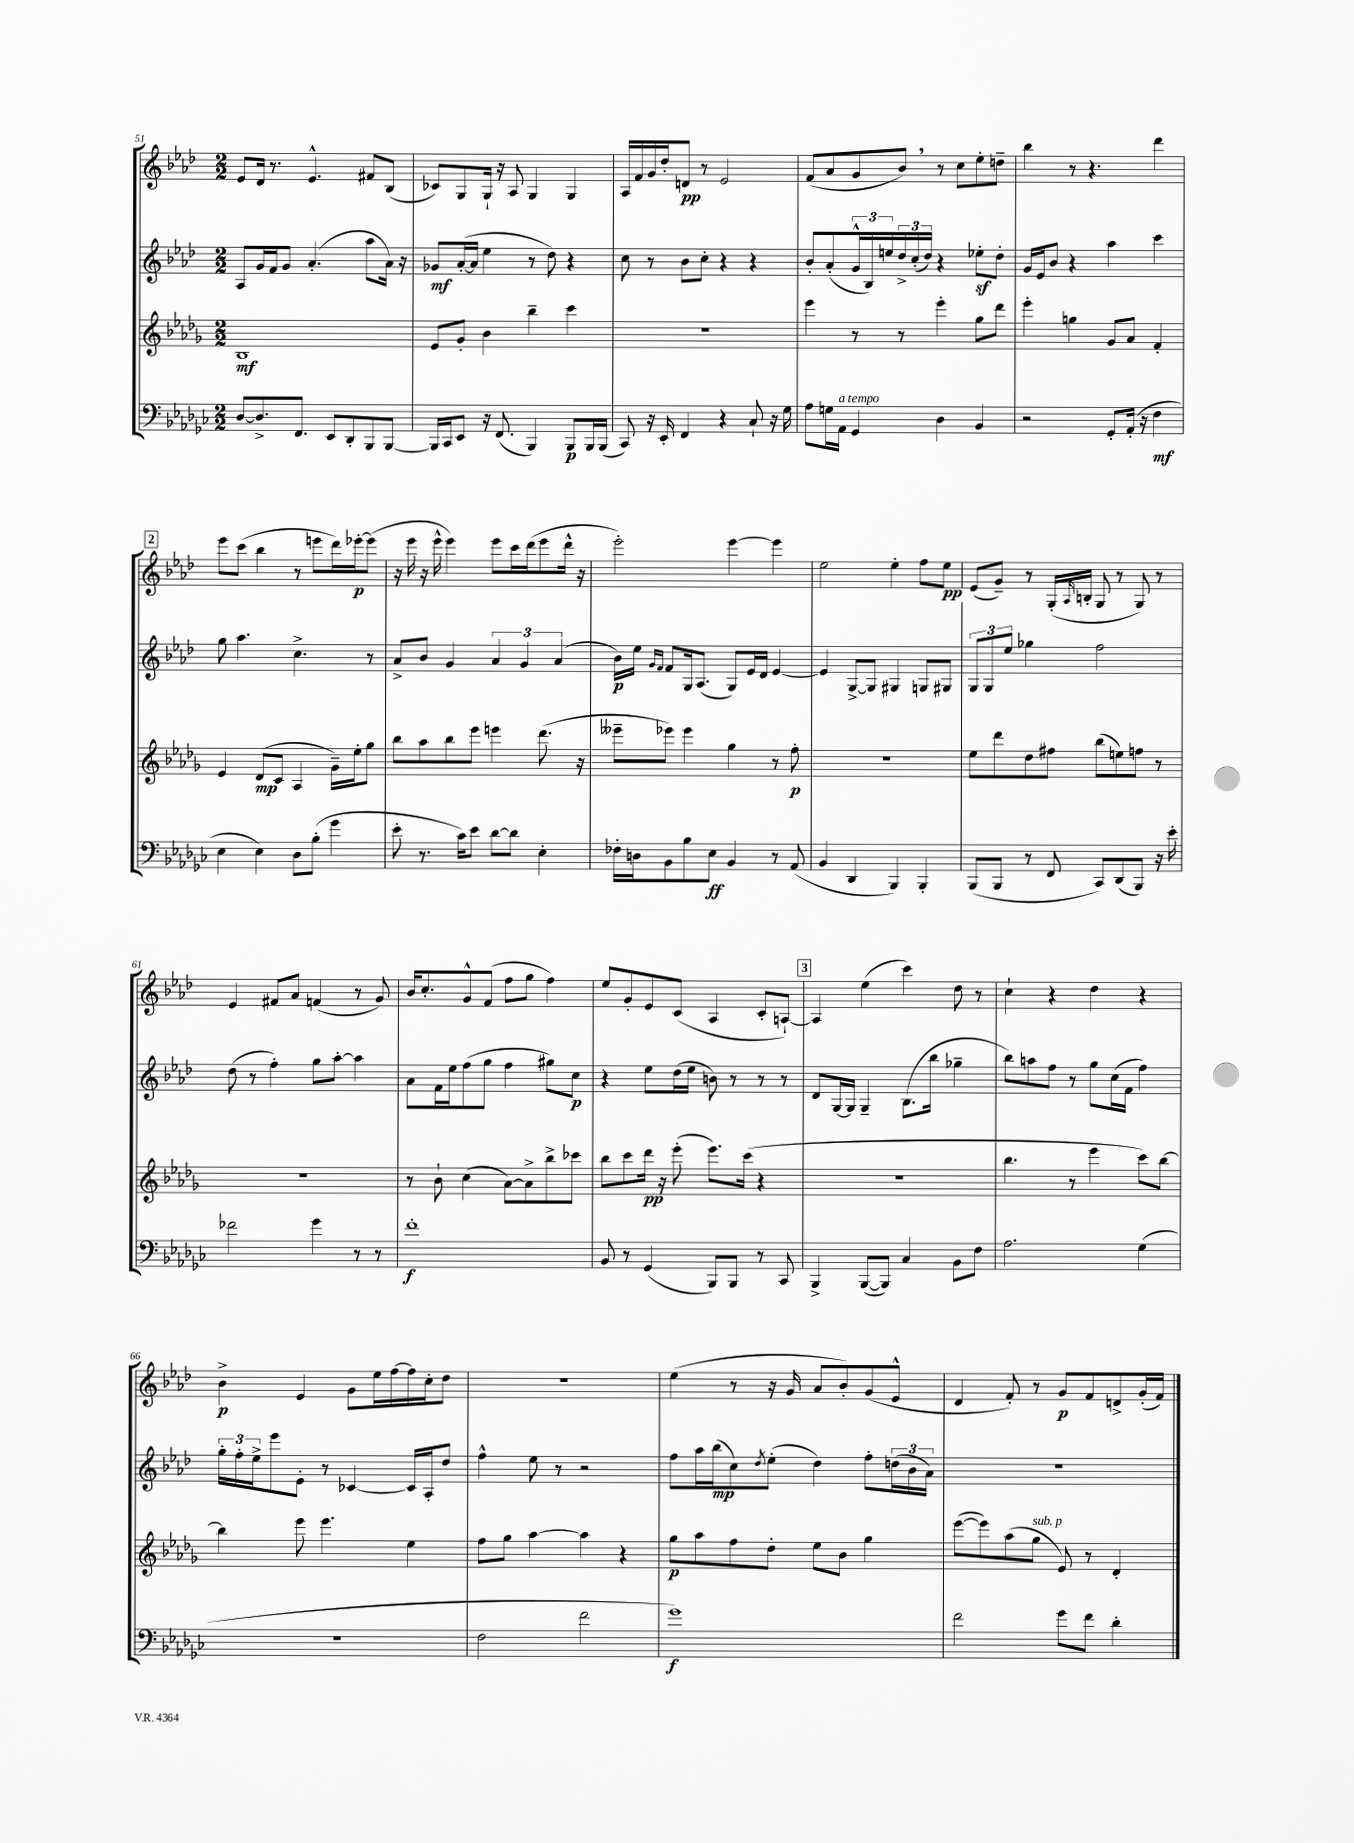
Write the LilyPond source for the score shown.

<<
\new StaffGroup <<
\new Staff = "s0" {
    \clef treble \key aes \major \numericTimeSignature \time 2/2
    ees'8 des'16 r8. ees'4.-^ fis'8 bes8( |
    ces'8) g8 g16-! r16 aes8 g4 g4 |
    aes16 f'16 g'16 des''16-. d'8\pp r8 ees'2 |
    f'8( aes'8 g'8 bes'8) \breathe r8 c''8 ees''8-. d''8-- |
    bes''4 r8 r4. des'''4 |
    \mark \markup { \box "2" } ees'''8 c'''8( bes''4 r8 e'''8 des'''16) ees'''16~-.\p ees'''8( |
    r16 ees'''16 r16 ees'''16-^ ees'''4) ees'''8 c'''16 des'''16( ees'''8 des'''16-^ r16 |
    ees'''2-.) ees'''4~ ees'''4 |
    ees''2 ees''4-. f''8 ees''8\pp |
    ees'8( g'8--) r8 g16-.( \grace { aes16 } b16-. g8 r8 g8) r8 |
    ees'4 fis'8 aes'8 f'4( r8 g'8) |
    bes'16 c''8.-. g'8-^ f'8( f''8 g''8 f''4) |
    ees''8 g'8-. ees'8 c'8( aes4 c'8-. a8~-!) |
    \mark \markup { \box "3" } a4 ees''4( c'''4) des''8 r8 |
    c''4-! r4 des''4 r4 |
    bes'4->\p ees'4 g'8 ees''16 f''16~ f''16 c''16-. des''8 |
    r1 |
    ees''4( r8 r16 g'16 aes'8 bes'8-.) g'8( ees'8-^ |
    des'4 f'8-.) r8 g'8\p f'8 d'8-> g'16-.( f'16) \bar "|." |
}
\new Staff = "s1" {
    \clef treble \key aes \major \numericTimeSignature \time 2/2
    aes8 g'16 f'16 g'8 aes'4.-.( aes''8 aes'16) r16 |
    ges'8\mf aes'16~-.( aes'16 ees''4 r8 des''8) r4 |
    c''8 r8 bes'8 c''8-. r4 r4 |
    bes'8-. aes'8-.( \tuplet 3/2 { g'16-^ bes16) e''16 } \tuplet 3/2 { des''16-> c''16-.( des''16) } r4 ees''8-.\sf des''8-. |
    g'16 ees'16 bes'8 r4 aes''4 c'''4 |
    \mark \markup { \box "2" } g''8 aes''4. c''4.-> r8 |
    aes'8-> bes'8 g'4 \tuplet 3/2 { aes'4 g'4 aes'4( } |
    bes'16\p) ees''16 \grace { g'16 f'16 } f'8 g16 aes8.( g8) ees'16 des'16 ees'4~ |
    ees'4 g8~-> g8 gis4 g8 gis8 |
    \tuplet 3/2 { g8 g8 ees''8 } ges''4 f''2 |
    des''8( r8 f''4-.) g''8 aes''8~-. aes''4 |
    aes'8 f'16 ees''16 f''8( g''8 f''4 gis''8) c''8\p |
    r4 ees''8 des''16( ees''16 b'8) r8 r8 r8 |
    \mark \markup { \box "3" } des'8 g16~ g16 g4-- bes8.( bes''16 ges''4-- |
    bes''8) a''8 f''8 r8 g''8 c''16( f'16 f''4) |
    \tuplet 3/2 { g''16-. f''16-. ees''16-> } ees'''8 ees'8-. r8 ces'4~ ces'16 aes16-. des''8 |
    f''4-^ ees''8 r8 r2 |
    f''8 aes''16 bes''16\mp( c''8) \acciaccatura { des''8 } ees''8-.( des''4) f''8-. \tuplet 3/2 { d''16( bes'16 aes'16) } |
    r1 \bar "|." |
}
\new Staff = "s2" {
    \clef treble \key des \major \numericTimeSignature \time 2/2
    bes1\mf |
    ees'8 ges'8-. bes'4 bes''4-- c'''4 |
    r1 |
    ees'''4 r8 r8 ees'''4-. ges''8 des'''8 |
    ees'''4-. g''4 ges'8 aes'8 f'4-. |
    \mark \markup { \box "2" } ees'4 des'8\mp( c'8 aes4 ges'16--) ees''16-. ges''8 |
    bes''8 aes''8 bes''8 ees'''8 e'''4 des'''8.( r16 |
    eeses'''8-- ees'''8) ees'''4 ges''4 r8 f''8-.\p |
    R1 |
    ees''8 des'''8 des''8 fis''8 bes''8( e''8) f''8 r8 |
    R1 |
    r8 bes'8-! c''4( aes'8~) aes'8-> bes''8-> ces'''8 |
    bes''8 c'''8 des'''16\pp r16 ees'''8-.( ees'''8.) c'''16( r4 |
    \mark \markup { \box "3" } r1 |
    bes''4. r8 ees'''4 c'''8) bes''8~ |
    bes''4 ees'''8 ees'''4. ees''4 |
    f''8 ges''8 aes''4~ aes''4 r4 |
    ges''8\p aes''8 f''8 des''8-. ees''8 bes'8 ges''4 |
    ees'''8~( ees'''8) aes''8( ges''8^\markup { \italic "sub. p" } ees'8) r8 des'4-. \bar "|." |
}
\new Staff = "s3" {
    \clef bass \key ges \major \numericTimeSignature \time 2/2
    des8~ des8.-> f,8. ees,8 des,8-. bes,,8 bes,,8~ |
    bes,,16 ces,16 ees,8 r16 f,8.( bes,,4) bes,,8\p bes,,16 bes,,16( |
    ces,8) r16 ees,16-. f,4 r4 ces8-! r16 ges16 |
    aes8 g16 aes,16^\markup { \italic "a tempo" } ges,4 des4 bes,4 |
    r2 ges,8-. aes,16-.( r16 f4\mf |
    \mark \markup { \box "2" } ees4 ees4) des8 bes8-.( ges'4 |
    ees'8-. r8. ces'16) ees'8 des'8~ des'8 ees4-. |
    fes16-. d16 bes,8 bes8 ees8\ff bes,4 r8 aes,8( |
    bes,4 des,4 bes,,4) bes,,4-. |
    bes,,8( bes,,8 r8 f,8 ces,8) des,8( bes,,8) r16 ees'16-. |
    fes'2 ges'4 r8 r8 |
    f'1-.\f |
    bes,8 r8 ges,4( bes,,8) bes,,8 r8 ces,8 |
    \mark \markup { \box "3" } bes,,4-> bes,,8~( bes,,8) ces4 bes,8 f8 |
    aes2. ges4( |
    R1 |
    f2 f'2 |
    ges'1\f) |
    f'2 ges'8 f'8 des'4-. \bar "|." |
}
>>
>>
\layout { \context { \Score currentBarNumber = #51 } }
